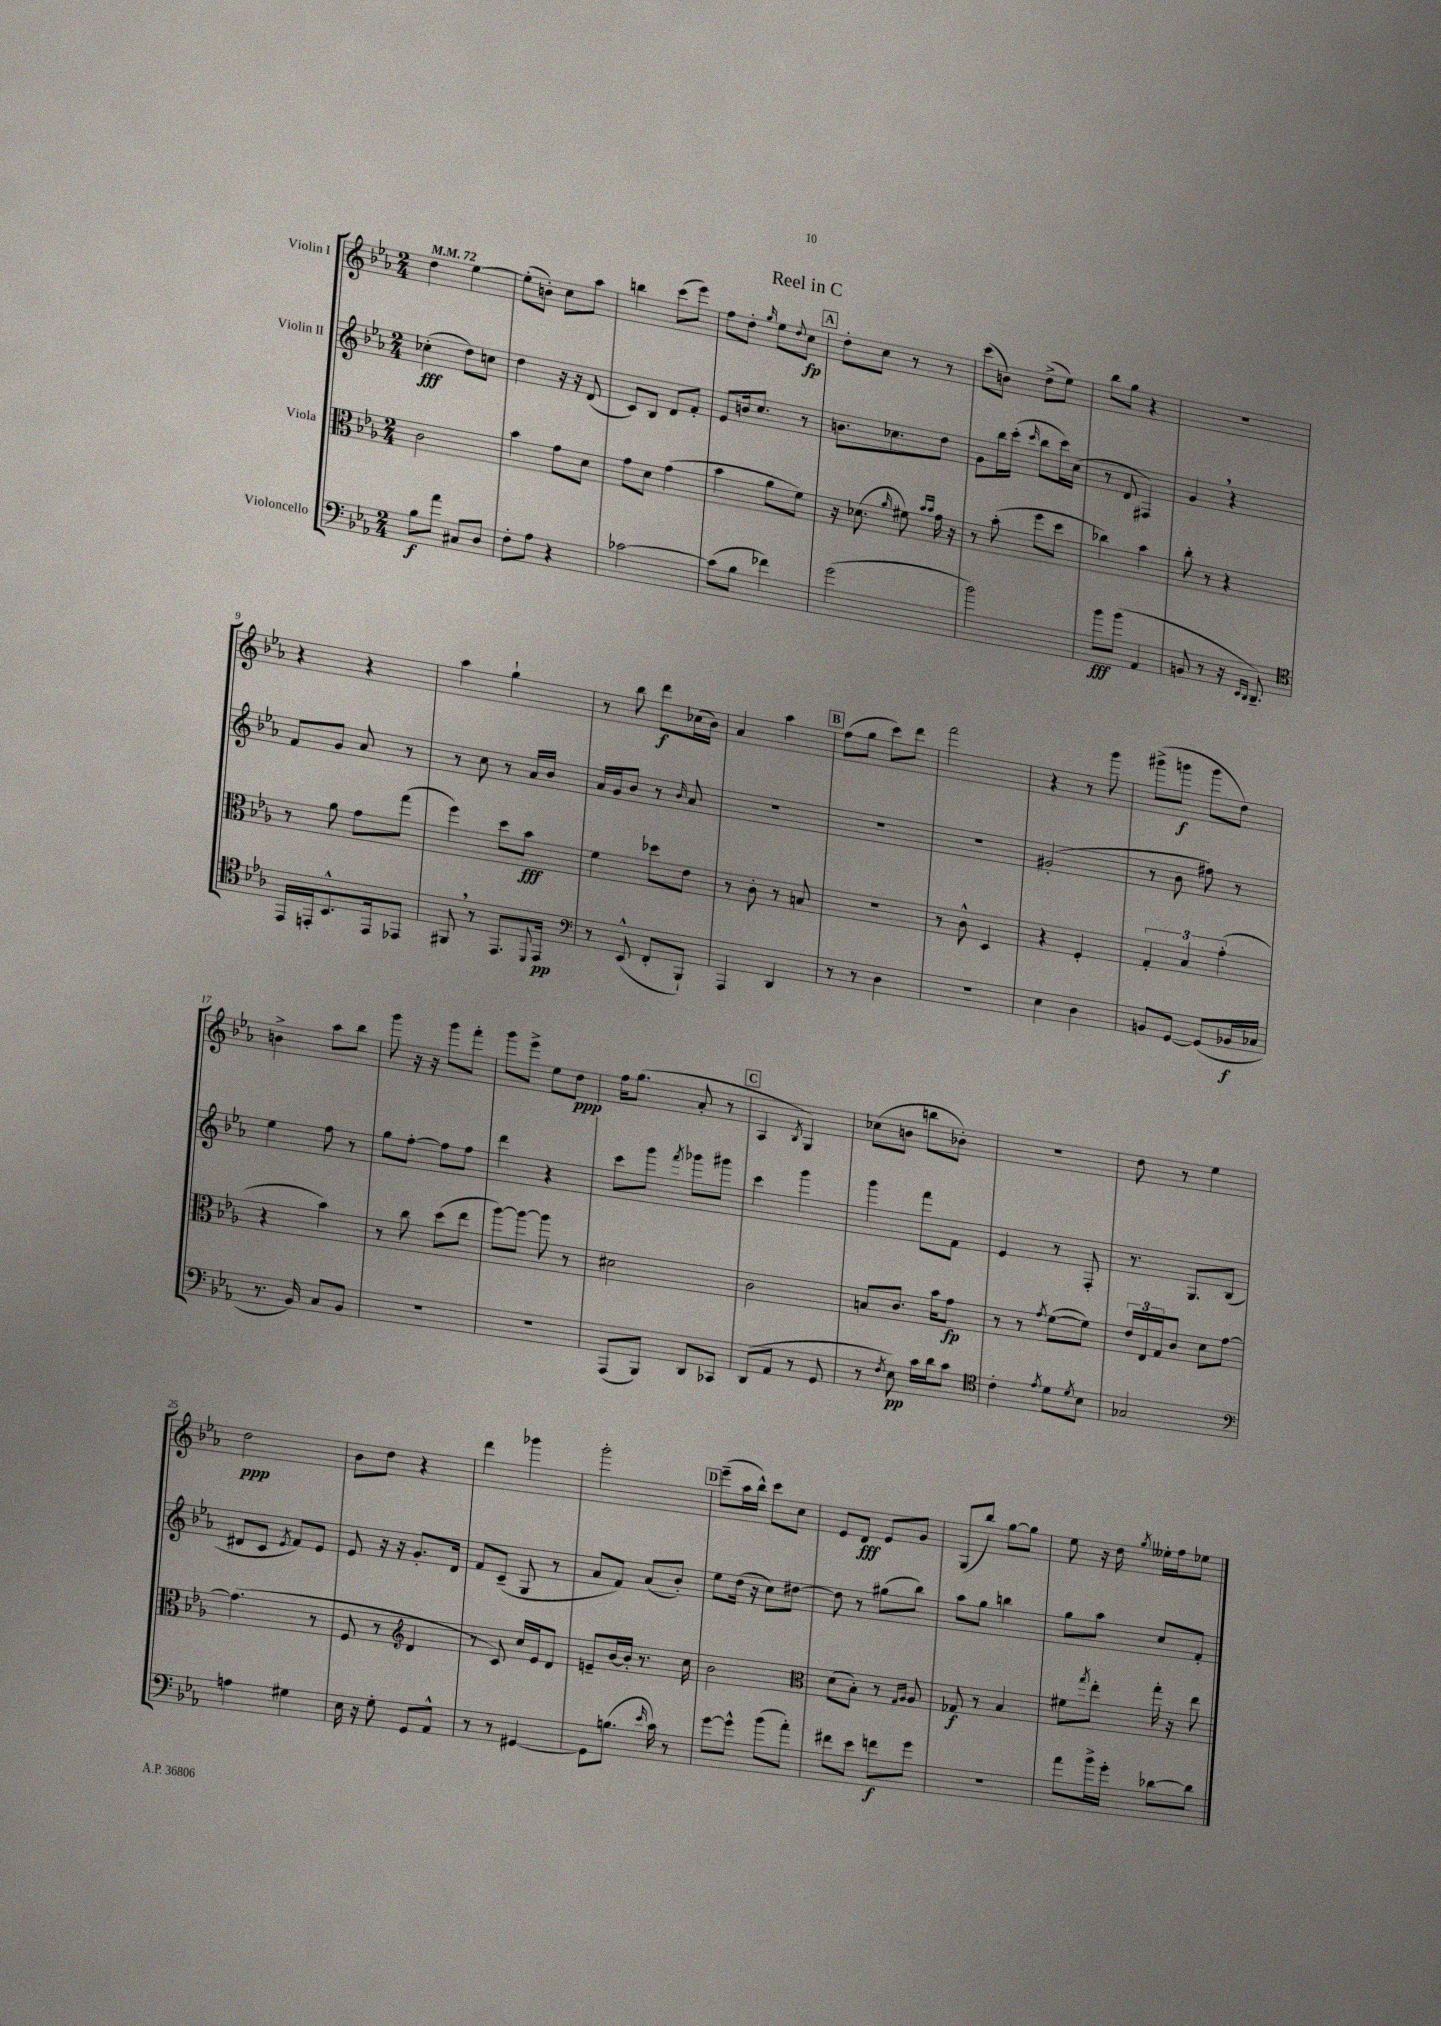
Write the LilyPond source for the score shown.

\header { title = "Reel in C" }
<<
\new StaffGroup <<
\new Staff = "s0" \with { instrumentName = "Violin I" } {
    \clef treble \key ees \major \numericTimeSignature \time 2/4 \tempo 4 = 72
    d''4 ees''4~ |
    ees''8-.( b'8-.) c''8 aes''8 |
    b''4 c'''8( ees'''8) |
    f''8 d''8-. \grace { g''16 } ees''8 \appoggiatura { d''8 } c''8\fp |
    \mark \markup { \box "A" } d''8-. c''8 r8 r8 |
    c'''8( b'8) d''8->( ees''8) |
    bes''8 g''8 r4 |
    R2 |
    r4 r4 |
    aes''4 g''4-! |
    r8 bes''8 d'''8\f ces''16( bes'16) |
    aes'4 aes''4 |
    \mark \markup { \box "B" } f''8( g''8 c'''8) d'''8 |
    f'''2 |
    r4 r8 g'''8 |
    gis'''8->( g'''8\f g'''8 d''8) |
    b'4-> aes''8 bes''8 |
    g'''8 r16 r16 g'''8 f'''8-. |
    g'''8 ees'''8-> ees''8 d''8\ppp |
    f''16 g''8.( aes'8-. r8 |
    \mark \markup { \box "C" } aes4 \acciaccatura { bes8 } g4) |
    ces''8( b'8 b''8 bes'8-.) |
    R2 |
    d''8 r8 ees''4 |
    d''2\ppp |
    bes'8 d''8 r4 |
    d'''4 ges'''4 |
    g'''2-. |
    \mark \markup { \box "D" } ees'''8--( aes''16 bes''16-^) c'''8 c''8 |
    ees'8 d'8\fff ees'8 g'8 |
    g8( bes''8) g''8~ g''8 |
    ees''8 r16 d''16 \acciaccatura { g''8 } eeses''16-. f''16 ees''8 \bar "|." |
}
\new Staff = "s1" \with { instrumentName = "Violin II" } {
    \clef treble \key ees \major \numericTimeSignature \time 2/4
    ces''4-.\fff( d''8) c''8 |
    d''4 r16 r16 d'8( |
    c'8) bes8 d'8 f'8-. |
    ees'8 b'16 c''8. r8 |
    \mark \markup { \box "A" } b'8. ces''8. d''8 |
    g'8 bes''16 c'''16-.( \grace { c'''16 } bes''8 c'''16) c''16( |
    r8 d'8 fis4) |
    g'4 \breathe r4 |
    f'8 g'8 aes'8 r8 |
    r8 c''8 r8 aes'16 bes'16 |
    aes'16 g'16 bes'8 r8 \grace { bes'16 } aes'8 |
    R2 |
    \mark \markup { \box "B" } R2 |
    R2 |
    gis'2-.( |
    r8 bes'8 fis''8) r8 |
    ees''4 f''8 r8 |
    g''8 f''8~-. f''8 f''8 |
    d'''4 r4 |
    c'''8 g'''8 \acciaccatura { f'''8 } ges'''8 gis'''8 |
    \mark \markup { \box "C" } c'''4 g'''4 |
    g'''4 f'''8 f'8 |
    ees'4 r8 f8-. |
    r8. g8. bes8( |
    dis'8 c'8 \acciaccatura { ees'8 } f'8) ees'8 |
    ees'8 r16 r16 g'8.-. d'16 |
    f'8 c'8--( g8 r8 |
    aes'8 f'8) aes'8( bes'8-.) |
    \mark \markup { \box "D" } ees''8 d''16( r16 c''8) dis''8~ |
    dis''8 r8 gis''8( bes''8) |
    aes''8 g''8 b''4 |
    g''8 aes''8 c''8 f'8-. \bar "|." |
}
\new Staff = "s2" \with { instrumentName = "Viola" } {
    \clef alto \key ees \major \numericTimeSignature \time 2/4
    c'2 |
    bes'4 g'8 d'8 |
    g'8 d'8 g'4( |
    bes'4 aes'8 f'8) |
    \mark \markup { \box "A" } r16 des'8.( \grace { aes'16 } fis'8) \grace { bes'16 bes'16 } g'16 r16 |
    r8 bes'8-.( f''8 d''8 |
    ces''4) bes'4 |
    c''8-. r8 r4 |
    r8 aes'8 g'8 g''8( |
    f''4) d''8 bes'8\fff |
    f'4 des''8 ees'8 |
    r8 c'8-. r8 b8 |
    \mark \markup { \box "B" } R2 |
    r8 c'8-^ d4 |
    r4 f4-. |
    \tuplet 3/2 { g4-. bes4 g'4-.( } |
    r4 bes'4) |
    r8 c''8 d''8( ees''8 |
    aes''8~) aes''8~ aes''8 r8 |
    dis'2 |
    \mark \markup { \box "C" } c'2 |
    b8 c'8. bes'16 g'8\fp |
    r8 r8 \acciaccatura { g'8 } f'8~( f'8) |
    \tuplet 3/2 { ees'16 ees16 g16 } c'8 d'8 g'8~ |
    g'4.( r8 |
    f8 r8 \clef treble d'4 |
    r8 c'8) c''16 ees'16 d'8 |
    e'8-- bes'16~ bes'16-. r8. c''16 |
    \mark \markup { \box "D" } bes'2 |
    \clef alto d'8( bes8-.) r8 \grace { g16 aes16 } aes8 |
    ges8\f r8 bes4 |
    fis'8 \acciaccatura { g''8 } ees''8-. g''16-. r16 ees''8 \bar "|." |
}
\new Staff = "s3" \with { instrumentName = "Violoncello" } {
    \clef bass \key ees \major \numericTimeSignature \time 2/4
    bes8\f aes'8 cis8 d8 |
    f8-. aes8 r4 |
    ces'2~ |
    ces'8( bes8 fes'4) |
    \mark \markup { \box "A" } g'2( |
    bes'2) |
    bes'8\fff bes'8( aes,4 |
    b,8 r8 r16 \grace { ees,16 d,16 } d,8.--) |
    \clef tenor ees,16 e,16-. bes,8.-^ e,16 ees,8 |
    fis,8 \breathe r8 ees,8. \appoggiatura { d,8 } ees,16\pp |
    \clef bass r8 ees,8-^( f,8-. bes,,8-!) |
    aes,,4 d,4 |
    \mark \markup { \box "B" } r8 r8 d4 |
    R2 |
    ees4 d4 |
    b,8 g,8~ g,8( bes,16\f ces16 |
    r8. bes,16) c8 bes,8 |
    R2 |
    R2 |
    aes,,8( bes,,8) d,8 ces,8 |
    \mark \markup { \box "C" } d,8( aes,8 r8 g,8 |
    r8 \acciaccatura { f8 } ees8\pp) c'16 d'16 c'8 |
    \clef tenor c'4-. \acciaccatura { ees'8 } d'8 \acciaccatura { d'8 } bes8 |
    ges2 |
    \clef bass a4 gis4 |
    ees16 r16 g8-. g,8 aes,8-^ |
    r8 r8 gis,4~ |
    gis,8 b8.( \grace { ees'16 } c'16) r8 |
    \mark \markup { \box "D" } g'8~ g'8-^ bes'8( aes'8-.) |
    fis'8 ees'8 f'8\f g'8 |
    r2 |
    aes'8 bes'16-> g'16-. des'8~ des'8 \bar "|." |
}
>>
>>
